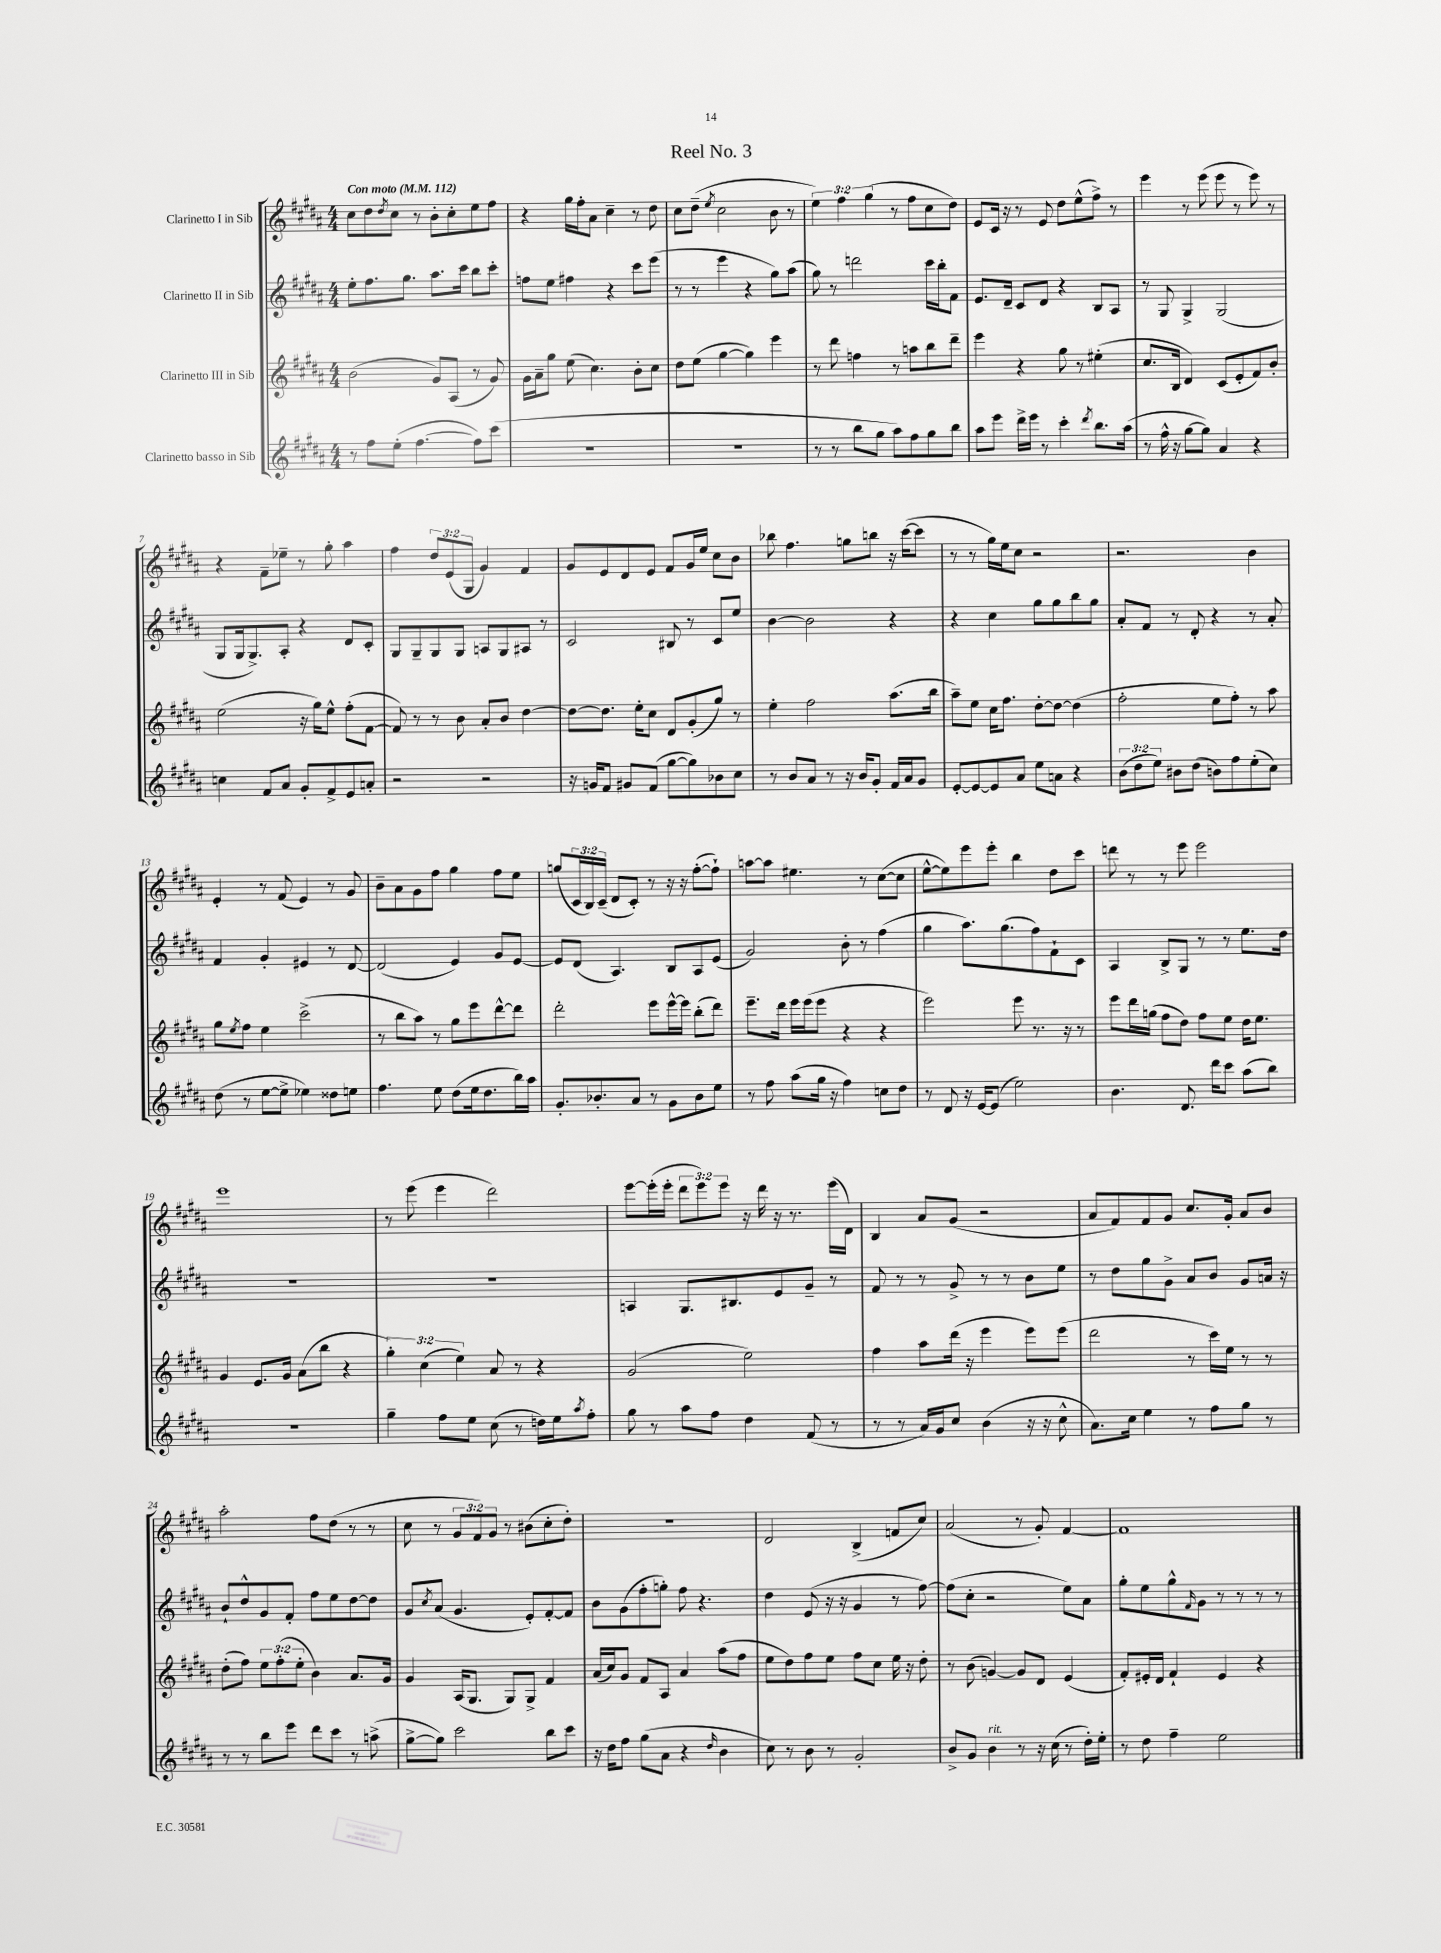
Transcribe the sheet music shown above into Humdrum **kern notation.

**kern	**kern	**kern	**kern
*staff4	*staff3	*staff2	*staff1
*clefG2	*clefG2	*clefG2	*clefG2
*k[f#c#g#d#a#]	*k[f#c#g#d#a#]	*k[f#c#g#d#a#]	*k[f#c#g#d#a#]
*M4/4	*M4/4	*M4/4	*M4/4
*MM112	*MM112	*MM112	*MM112
8r	(2b	8ee'	8cc#
8ff#	.	8.ff#	8dd#
.	.	.	8qdd#
(8ee'	.	.	8cc#
.	.	8.gg#	.
[4.ff#	.	.	8r
.	8g#)	8.aa#	8b'
.	(8A#	.	8cc#'
.	.	16ccc#	.
8ff#])	8r	8bb	8ee
(8ccc#	8g#)	8ccc#'	8ff#
=	=	=	=
1r	16g#	8ff	4r
.	16a#~	.	.
.	8gg#	8ee	.
.	(8ee	4ff#	16gg#
.	.	.	16ff#'
.	4.cc#)	.	8a#
.	.	4r	4cc#~
.	8b'	8ccc#	8r
.	8cc#	(8eee	8dd#
=	=	=	=
1r	8dd#	8r	8cc#
.	(8ee	8r	(8dd#~
.	.	.	8qee
.	[4gg#	4eee	2cc#
.	4gg#])	4r	.
.	4eee	8gg#)	8b
.	.	(8aa#	8r
=	=	=	=
8r	8r	8gg#)	6ee)
8r	8ddd#	8r	.
.	.	.	6ff#
8bb	4ff	2ddd	.
.	.	.	(6gg#
8gg#	.	.	.
8aa#)	8r	.	8r
8ff#	8aa	.	8ff#
8gg#	8bb	16ccc#	8cc#
.	.	16bb'	.
8bb	8ddd#~	8f#	8dd#)
=	=	=	=
8aa#	4eee	8.e	8e
8eee	.	.	16c#
.	.	16d#~	16r
16ddd#^	4r	8c#	8r
16eee	.	.	.
8r	.	8d#	8e
4ccc#'	8gg#	4r	8dd#
.	8r	.	(8ee^^
8qddd#	.	.	.
8.bb	(4ee#'	8B	8ff#^)
.	.	8A#	8r
(16aa#	.	.	.
=	=	=	=
8r	8.cc#	8r	4eee
16ff#^^	.	8G#	.
16r	16B	.	.
[8gg#	4d#)	4G#^	8r
8gg#])	.	.	(8eee
4a#	(8c#	(2G#	8eee
.	8e'	.	8r
4r	8f#)	.	8eee)
.	8b'	.	8r
=	=	=	=
4cc	(2ee	8G#	4r
.	.	16G#	.
.	.	8.G#^)	.
8f#	.	.	8f#~
8a#	.	8A#'	8ee-~
8g#'	16r	4r	8r
.	16gg#)	.	.
8f#^	8ee^^	.	8gg#'
8e	(8ff#'	8d#	4aa#
8a'	[8f#	8c#'	.
=	=	=	=
2r	8f#])	8G#	4ff#
.	8r	8G#~	.
.	8r	8G#	12dd#
.	.	.	(12e
.	8b	8G#	.
.	.	.	12G#
2r	8a#'	8A	4g#)
.	8b	8G#	.
.	[4dd#	8A#	4f#
.	.	8r	.
=	=	=	=
16r	8dd#_	2c#	8g#
16g	.	.	.
8f#	8.dd#]	.	8e
8g#	.	.	8d#
.	16ee'	.	.
(8f#	8cc#	.	8e
[8gg#	8d#	8B#	8f#
8gg#])	(8g#'	8r	16g#
.	.	.	16ee
8b-	8gg#)	8c#	8cc#
8cc#	8r	8ee	8b
=	=	=	=
8r	4ee'	[4b	8bb-
8b	.	.	4.ff#
8a#	2ff#	2b]	.
8r	.	.	.
16r	.	.	8gg
16b	.	.	.
8g#'	.	.	8bb
16f#	(8.aa#	4r	16r
16a#	.	.	([16ccc#
8g#	.	.	8ccc#]
.	16bb	.	.
=	=	=	=
[8e'	8aa#~)	4r	8r
8e_	8ee	.	8r
8e]	16cc#	4cc#	16gg#)
.	8.ff#	.	16ee
8a#	.	.	8cc#
8ee	[8dd#'	8gg#	2r
8a	8dd#_	8gg#	.
4r	(4dd#]	8bb	.
.	.	8gg#	.
=	=	=	=
(12b	2ff#'	8a#'	2.r
12dd#	.	.	.
.	.	8f#	.
12ee)	.	.	.
8b#	.	8r	.
(8dd#	.	8d#'	.
8b)	8ee	4r	.
8ff#	8ff#')	.	.
(8ee'	8r	8r	4b
8cc#)	8aa#	8a#'	.
=	=	=	=
(8dd#	8gg#	4f#	4e'
.	8qee	.	.
8r	8ff#	.	.
[8ee	4ee	4g#'	8r
8ee^]	.	.	(8f#
4ee-)	(2ccc#^	4e#	4e)
8dd##	.	8r	8r
8ee	.	[8d#	8g#
=	=	=	=
4.ff#	8r	(2d#]	8b~
.	8bb	.	8a#
.	8aa#)	.	8g#
8ee	8r	.	8ff#
(8dd#	8gg#	4e)	4gg#
16ee	8eee	.	.
8.dd#	.	.	.
.	[8ddd#^^	8g#	8ff#
16bb)	8ddd#]	[8e	8ee
16aa#	.	.	.
=	=	=	=
8.g#'	2ddd#'	8e]	(8gg
.	.	(8d#	24c#
.	.	.	24B)
8.b-'	.	.	.
.	.	.	(24c#~
.	.	4.A#)	8d#
8a#	.	.	8c#')
8r	8eee	.	8r
8g#	[16eee^^	8B	16r
.	16eee]	.	16r
8b-	(8bb'	8A#	([8ff#'
8ee	8ddd#)	(8e	8ff#`])
=	=	=	=
8r	8.eee~	2g#)	[8aa
8ff#	.	.	8aa]
.	16ddd#	.	.
(8aa#	16eee	.	4.ee#
.	(16eee	.	.
16gg#	8eee	.	.
16r	.	.	.
4ff#)	4r	8b'	.
.	.	8r	8r
8cc	4r	(4ff#	([8cc#
8dd#	.	.	8cc#]
=	=	=	=
8r	2eee)	4gg#	[8ee^^
8d#	.	.	8ee])
16r	.	8.aa#)	8eee
[16e	.	.	.
(8e]	.	.	8eee'
.	.	(8.gg#	.
2ee)	8eee	.	4bb
.	8.r	8ff#)	.
.	.	8f#`	8dd#
.	16r	.	.
.	8r	8c#	8ccc#
=	=	=	=
4.b	8eee	4A#	8ddd
.	16ddd#	.	8r
.	(16gg	.	.
.	8ff#	8B^	8r
8.d#	8dd#)	8G#	8eee
.	8ff#	8r	2eee
16ddd#	.	.	.
8ccc#	8ee	8r	.
(8aa#	16dd#	8.ee	.
.	8.ee	.	.
8bb)	.	.	.
.	.	16dd#	.
=	=	=	=
1r	4g#	1r	1eee
.	8.e	.	.
.	16g#	.	.
.	(8a#	.	.
.	8bb	.	.
.	4r	.	.
=	=	=	=
4gg#~	6gg#')	1r	8r
.	.	.	(8eee
.	(6cc#	.	.
8ff#	.	.	4eee
.	6ee)	.	.
8ee	.	.	.
(8cc#	8a#	.	2ddd#)
8r	8r	.	.
16dd)	4r	.	.
16ee	.	.	.
8qaa#	.	.	.
8ff#'	.	.	.
=	=	=	=
8gg#	(2g#	4A	[8eee
8r	.	.	(16eee']
.	.	.	16eee'
8aa#	.	8.G#	12ddd#
.	.	.	12eee)
8ff#	.	.	.
.	.	.	12eee
.	.	8.B#	.
4dd#	2ee)	.	16r
.	.	.	16ddd#
.	.	8e	16r
.	.	.	8.r
(8f#	.	8g#~	.
8r	.	8r	(16eee
.	.	.	16d#)
=	=	=	=
8r	4ff#	8f#	4B
8r	.	8r	.
16a#)	8aa#	8r	8a#
16g#	.	.	.
8cc#	(16ddd#	8g#^	(8g#
.	16r	.	.
(4b	4eee	8r	2r
.	.	8r	.
16r	8eee)	8b	.
16r	.	.	.
8cc#^^	(8eee	8ee	.
=	=	=	=
8.a#)	2ddd#	8r	8a#
.	.	8dd#	8f#)
16cc#	.	.	.
4ee	.	8gg#	8f#
.	.	8g#^	8g#
8r	8r	8a#	8.cc#
8ff#	16ccc#)	8b	.
.	16ee	.	16g#'
8gg#	8r	8g#	8a#
8r	8r	16a	8b
.	.	16r	.
=	=	=	=
8r	(8dd#'	8b`	2aa#'
8r	8ff#)	8dd#^^	.
8bb	12ee	8g#	.
.	(12ff#'	.	.
8eee	.	8f#'	.
.	12ee'	.	.
8ddd#	4b)	8ff#	8ff#
8ccc#	.	8ee	(8dd#
8r	8.a#	[8dd#	8r
(8aa^	.	8dd#]	8r
.	16g#	.	.
=	=	=	=
[8gg#^	4g#	8g#	8cc#
.	.	8qcc#	.
8gg#])	.	(8a#	8r
2ccc#	(16A#	4.g#	12g#
.	8.G#	.	.
.	.	.	12f#)
.	.	.	12g#
.	8G#)	.	8r
.	8G#^	8e')	(8b#
8bb	4f#	[8f#'	8cc#'
8ccc#	.	8f#]	8dd#')
=	=	=	=
16r	(16a#	8b	1r
16dd#	16cc#)	.	.
8ff#	8g#	(8g#	.
(8gg#	8f#	8ff#'	.
8a#	8A#	8gg')	.
4r	4a#	8ff#	.
.	.	4.r	.
16qqdd#	.	.	.
4b	(8aa#	.	.
.	8ff#	.	.
=	=	=	=
8cc#)	8ee	4dd#	2d#
8r	8dd#)	.	.
8b	8ff#	(8e	.
8r	8ee	16r	.
.	.	16r	.
2g#'	8ff#	4g#	(4B^
.	8cc#	.	.
.	16ee	8r	8f
.	16r	.	.
.	8dd#'	[8ff#)	8cc#)
=	=	=	=
8b^	8r	(8ff#]	(2a#
8g#	(8b	8cc#'	.
4b	[4g)	2r	.
8r	8g]	.	8r
16r	8d#	.	8g#')
(16cc#	.	.	.
8r	(4e	8ee)	[4f#
16dd#')	.	8a#	.
16ee'	.	.	.
=	=	=	=
8r	8f#')	8gg#'	1f#]
8dd#	16e#'	8ee	.
.	16d#	.	.
4ff#~	4f#`	8gg#^^	.
.	.	16qqf#	.
.	.	8g#	.
2ee	4e#	8r	.
.	.	8r	.
.	4r	8r	.
.	.	8r	.
==	==	==	==
*-	*-	*-	*-
